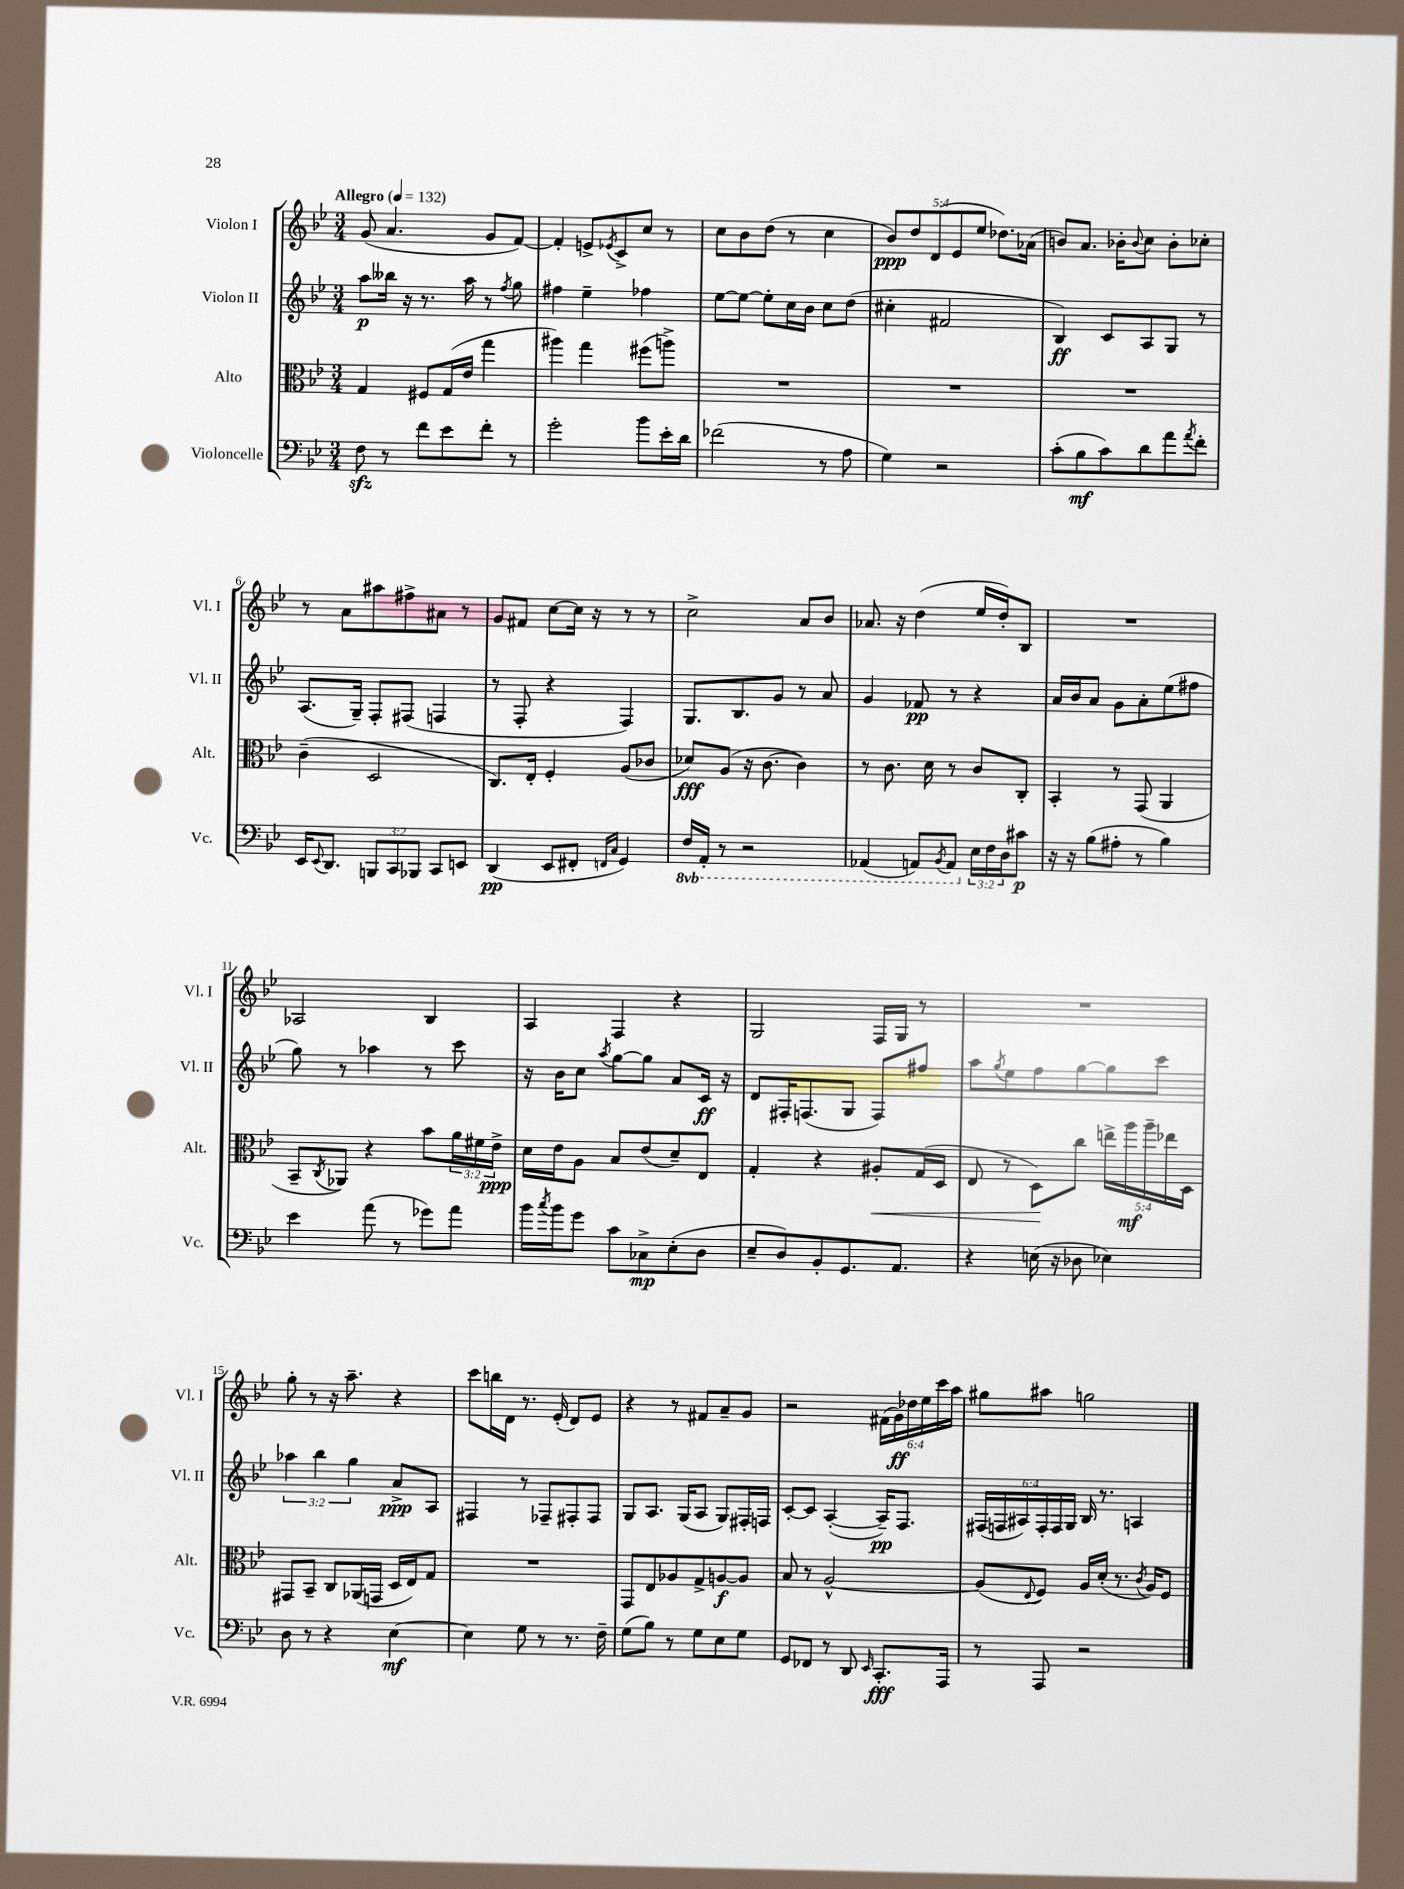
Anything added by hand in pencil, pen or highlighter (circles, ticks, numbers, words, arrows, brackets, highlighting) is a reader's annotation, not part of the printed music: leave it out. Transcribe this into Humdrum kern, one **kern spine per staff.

**kern	**dynam	**kern	**dynam	**kern	**dynam	**kern	**dynam
*part4	*part4	*part3	*part3	*part2	*part2	*part1	*part1
*staff4	*staff4	*staff3	*staff3	*staff2	*staff2	*staff1	*staff1
*I"Violoncelle	*	*I"Alto	*	*I"Violon II	*	*I"Violon I	*
*I'Vc.	*	*I'Alt.	*	*I'Vl. II	*	*I'Vl. I	*
*clefF4	*	*clefC3	*	*clefG2	*	*clefG2	*
*k[b-e-]	*	*k[b-e-]	*	*k[b-e-]	*	*k[b-e-]	*
*M3/4	*	*M3/4	*	*M3/4	*	*M3/4	*
*MM132	*	*MM132	*	*MM132	*	*MM132	*
=1	=1	=1	=1	=1	=1	=1	=1
!	!	!	!	!	!	!LO:TX:a:B:t=Allegro	!
8Fzz\	.	4G/	.	8aa\L	p	(8g/	.
8r	.	.	.	16bb--X\Jk	.	4.a/	.
.	.	.	.	16r	.	.	.
8f\L	.	8F#X/L	.	8.r	.	.	.
8e-\	.	(16G/L	.	.	.	.	.
.	.	16e-/JJ	.	16aa\	.	.	.
8f'\J	.	4gg\	.	8r	.	8g/L	.
.	.	.	.	8qff/	.	.	.
8r	.	.	.	8gg\	.	[8f/J)	.
=2	=2	=2	=2	=2	=2	=2	=2
2g'\	.	4aa#X\)	.	4ff#X\	.	4f'/]	.
.	.	4gg\	.	4ee-~\	.	8en^/L	.
.	.	.	.	.	.	8qe-X/	.
.	.	.	.	.	.	8c^/	.
8b-\L	.	(8ff#X\L	.	4ff-X\	.	8cc/J	.
16e-'\L	.	8aan^\J)	.	.	.	8r	.
16d\JJ	.	.	.	.	.	.	.
=3	=3	=3	=3	=3	=3	=3	=3
(2f-X\	.	2.r	.	[8ee-\L	.	8cc\L	.
.	.	.	.	8ee-\J_	.	8b-\	.
.	.	.	.	8ee-'\L]	.	(8dd\J	.
.	.	.	.	16cc\L	.	8r	.
.	.	.	.	16b-\JJ	.	.	.
8r	.	.	.	8cc\L	.	4cc\	.
8A\	.	.	.	(8dd\J	.	.	.
=4	=4	=4	=4	=4	=4	=4	=4
4G\)	.	2.r	.	4cc#X'\	.	10b-/L)	ppp
.	.	.	.	.	.	10dd/	.
.	.	.	.	.	.	(10d/	.
2r	.	.	.	2f#X/	.	.	.
.	.	.	.	.	.	10e-/	.
.	.	.	.	.	.	10ee-/J	.
.	.	.	.	.	.	8.dd-X\L)	.
.	.	.	.	.	.	(16a-X\Jk	.
=5	=5	=5	=5	=5	=5	=5	=5
(8c'\L	.	2.r	.	4B-/)	ff	8bn/L)	.
8B-\	mf	.	.	.	.	8.a/J	.
8c\)	.	.	.	8c/L	.	.	.
.	.	.	.	.	.	16b-X'\KL	.
.	.	.	.	.	.	8qqb-/	.
8d\	.	.	.	8A/	.	8cc\J	.
8a\	.	.	.	8G/J	.	8b-'\L	.
8qa/	.	.	.	.	.	.	.
8f'\J	.	.	.	8r	.	8cc-X'\J	.
!!LO:LB:g=z
=6	=6	=6	=6	=6	=6	=6	=6
16EE-/KL	.	(4c~\	.	(8.A/L	.	8r	.
8qqEE-/	.	.	.	.	.	.	.
8.DD/J	.	.	.	.	.	.	.
.	.	.	.	.	.	8a\L	.
.	.	.	.	16G~/Jk)	.	.	.
12BBBn/L	.	2D/	.	8F'/L	.	8aa#X\	.
12CC/	.	.	.	.	.	.	.
.	.	.	.	(8F#X/J	.	8ff#X^\	.
12BBB-X/J	.	.	.	.	.	.	.
8CC/L	.	.	.	4Fn/	.	8a#X\J	.
8EEn/J	.	.	.	.	.	8r	.
=7	=7	=7	=7	=7	=7	=7	=7
(4DD/	pp	8.C/L)	.	8r	.	8g/L	.
.	.	.	.	8F'/	.	8f#X/J	.
.	.	16E-'/Jk	.	.	.	.	.
8EE-/L	.	4F'/	.	4r	.	[8cc\L	.
8FF#X'/J	.	.	.	.	.	16cc\Jk]	.
.	.	.	.	.	.	16r	.
16qqFFn/LL	.	.	.	.	.	.	.
16qqC/JJ	.	.	.	.	.	.	.
4GG/)	.	(8A/L	.	4F/)	.	8r	.
.	.	8c-X/J	.	.	.	8r	.
=8	=8	=8	=8	=8	=8	=8	=8
*8ba	*	*	*	*	*	*	*
16FF/LL	.	8d-X/L)	fff	8.G/L	.	2cc^\	.
16AAA'/JJ	.	.	.	.	.	.	.
8r	.	(8A/J	.	.	.	.	.
.	.	.	.	8.B-/	.	.	.
2r	.	16r	.	.	.	.	.
.	.	[8.c\	.	.	.	.	.
.	.	.	.	8g/J	.	.	.
.	.	4c\])	.	8r	.	8a/L	.
.	.	.	.	8a/	.	8b-/J	.
=9	=9	=9	=9	=9	=9	=9	=9
(4AAA-X/	.	8r	.	4g/	.	8.a-X/	.
.	.	8.c\	.	.	.	.	.
.	.	.	.	.	.	16r	.
8AAAn/L)	.	.	.	8f-X/	pp	(4dd\	.
.	.	16d\	.	.	.	.	.
8qBBB-/	.	.	.	.	.	.	.
8AAA/J	.	8r	.	8r	.	.	.
*X8ba	*	*	*	*	*	*	*
24E-\LL	.	8c/L	.	4r	.	16ee-/LL	.
24F\	.	.	.	.	.	.	.
.	.	.	.	.	.	16dd'/J)	.
24D\J	.	.	.	.	.	.	.
8c#X\J	p	8C'/J	.	.	.	8B-/J	.
=10	=10	=10	=10	=10	=10	=10	=10
16r	.	4BB-'/	.	16a/LL	.	2.r	.
16r	.	.	.	16b-/J	.	.	.
(8B-\L	.	.	.	8a/J	.	.	.
8A#X'\J	.	8r	.	8g\L	.	.	.
8r	.	(8GG/	.	8a'\	.	.	.
4B-\)	.	4AA/	.	(8ee-\	.	.	.
.	.	.	.	8ff#X\J	.	.	.
!!LO:LB:g=z
=11	=11	=11	=11	=11	=11	=11	=11
4e-\	.	8BB-~/L	.	8gg\)	.	2A-X/	.
.	.	8qC/	.	.	.	.	.
.	.	8AA-X/J)	.	8r	.	.	.
(8a\	.	4r	.	4aa-X\	.	.	.
8r	.	.	.	.	.	.	.
8g-X\L)	.	8b-\L	.	8r	.	4B-/	.
8a\J	.	24a\L	.	8ccc\	.	.	.
.	.	24f#X\	.	.	.	.	.
.	.	24e-^\JJ	ppp	.	.	.	.
=12	=12	=12	=12	=12	=12	=12	=12
16b-\LL	.	16d\LL	.	16r	.	4A/	.
8qcc/	.	.	.	.	.	.	.
16b-\J	.	16e-\J	.	16b-\KL	.	.	.
8g\J	.	8A\J	.	8cc\J	.	.	.
.	.	.	.	8qaa/	.	.	.
8c\L	.	8B-/L	.	[8gg\L	.	4F/	.
8C-X^\	mp	(8e-/	.	8gg\J]	.	.	.
(8E-'\	.	8d~/)	.	8a/L	.	4r	.
8D\J	.	8E-/J	.	16c/Jk	ff	.	.
.	.	.	.	16r	.	.	.
=13	=13	=13	=13	=13	=13	=13	=13
8E-~/L	.	4G'/	.	8d/L	.	2G/	.
8D/)	.	.	.	16F#X'/K	.	.	.
.	.	.	.	(8.Fn/	.	.	.
8BB-'/	.	4r	.	.	.	.	.
8.GG/	.	.	.	8G/J	.	.	.
!	!	!	!LO:HP:b	!	!	!	!
.	.	8A#X'/L	<	8F/L)	.	16F/LL	.
8.AA/J	.	.	.	.	.	16G/JJ	.
.	.	(16G/L	.	8ff#X/J	.	8r	.
.	.	16D/JJ	.	.	.	.	.
=14	=14	=14	=14	=14	=14	=14	=14
4r	.	8E-/	.	8aa\L	.	2.r	.
.	.	.	.	8qgg/	.	.	.
.	.	8r	.	8ee-\	.	.	.
(16En\	.	8D\L)	.	8ff\	.	.	.
16r	.	.	.	.	.	.	.
8D-X\	.	8cc\J	[	[8gg\	.	.	.
4E-X\)	.	20een^\LL	.	8gg\]	.	.	.
.	.	20aa\	mf	.	.	.	.
.	.	20aa~\	.	.	.	.	.
.	.	.	.	8ccc\J	.	.	.
.	.	20ee-X\	.	.	.	.	.
.	.	20D\JJ	.	.	.	.	.
!!LO:LB:g=z
=15	=15	=15	=15	=15	=15	=15	=15
8D\	.	8GG#X/L	.	6aa-X\	.	8gg'\	.
8r	.	8BB-~/J	.	.	.	8r	.
.	.	.	.	6bb-\	.	.	.
4r	.	8C/L	.	.	.	16r	.
.	.	.	.	.	.	8.aa~\	.
.	.	.	.	6gg\	.	.	.
.	.	(16AA-X/L	.	.	.	.	.
.	.	16GGn/JJ	.	.	.	.	.
[4E-\	mf	16D/LL	.	8a^/L	ppp	4r	.
.	.	16E-/J)	.	.	.	.	.
.	.	8G/J	.	8A/J	.	.	.
=16	=16	=16	=16	=16	=16	=16	=16
4E-\]	.	2.r	.	4F#X/	.	8ccc\L	.
.	.	.	.	.	.	16bbn\L	.
.	.	.	.	.	.	16d\JJ	.
8G\	.	.	.	8r	.	8.r	.
8r	.	.	.	8F-X~/L	.	.	.
.	.	.	.	.	.	(16e-'/	.
8.r	.	.	.	8F#X'/	.	8d/L)	.
.	.	.	.	8F#/J	.	8e-/J	.
16F~\	.	.	.	.	.	.	.
=17	=17	=17	=17	=17	=17	=17	=17
(8G\L	.	8GG/L	.	8G/L	.	4r	.
8B-\J)	.	8E-/	.	8.A/J	.	.	.
8r	.	8A-X/	.	.	.	8r	.
.	.	.	.	(16G/KL	.	.	.
8G\L	.	8G^/	.	8A/J	.	8f#X/L	.
8E-\	.	[8An/	f	8G/L)	.	8a~/	.
8G\J	.	8A/J]	.	16F#X'/L	.	8g/J	.
.	.	.	.	16Fn/JJ	.	.	.
=18	=18	=18	=18	=18	=18	=18	=18
8GG/L	.	8B-/	.	[8c'/L	.	2r	.
8FF-X/J	.	8r	.	8c/J]	.	.	.
8r	.	[2A^^/	.	([4A'/	.	.	.
8DD/	.	.	.	.	.	.	.
16qqEE-/	.	.	.	.	.	.	.
8.CC'/L	fff	.	.	16A~/KL])	pp	(24f#X\LL	.
.	.	.	.	.	.	24g\)	ff
.	.	.	.	8.F/J	.	.	.
.	.	.	.	.	.	24dd-X\	.
.	.	.	.	.	.	24ee-\	.
.	.	.	.	.	.	24ccc\	.
16AAA/Jk	.	.	.	.	.	.	.
.	.	.	.	.	.	24aa\JJ	.
=19	=19	=19	=19	=19	=19	=19	=19
8r	.	(8A/L]	.	(24F#X/LL	.	8gg#X\L	.
.	.	.	.	24Fn/	.	.	.
.	.	.	.	24A#X/)	.	.	.
.	.	8qqE-/	.	.	.	.	.
8AAA/	.	8F/J)	.	24F'/	.	8aa#X\J	.
.	.	.	.	24F/	.	.	.
.	.	.	.	24G/JJ	.	.	.
2r	.	16A/LL	.	16B-/	.	2ggn\	.
.	.	(16d'/JJ	.	8.r	.	.	.
.	.	8.r	.	.	.	.	.
.	.	.	.	4An/	.	.	.
.	.	8qc/	.	.	.	.	.
.	.	16A/KL)	.	.	.	.	.
.	.	8F/J	.	.	.	.	.
==	==	==	==	==	==	==	==
*-	*-	*-	*-	*-	*-	*-	*-
